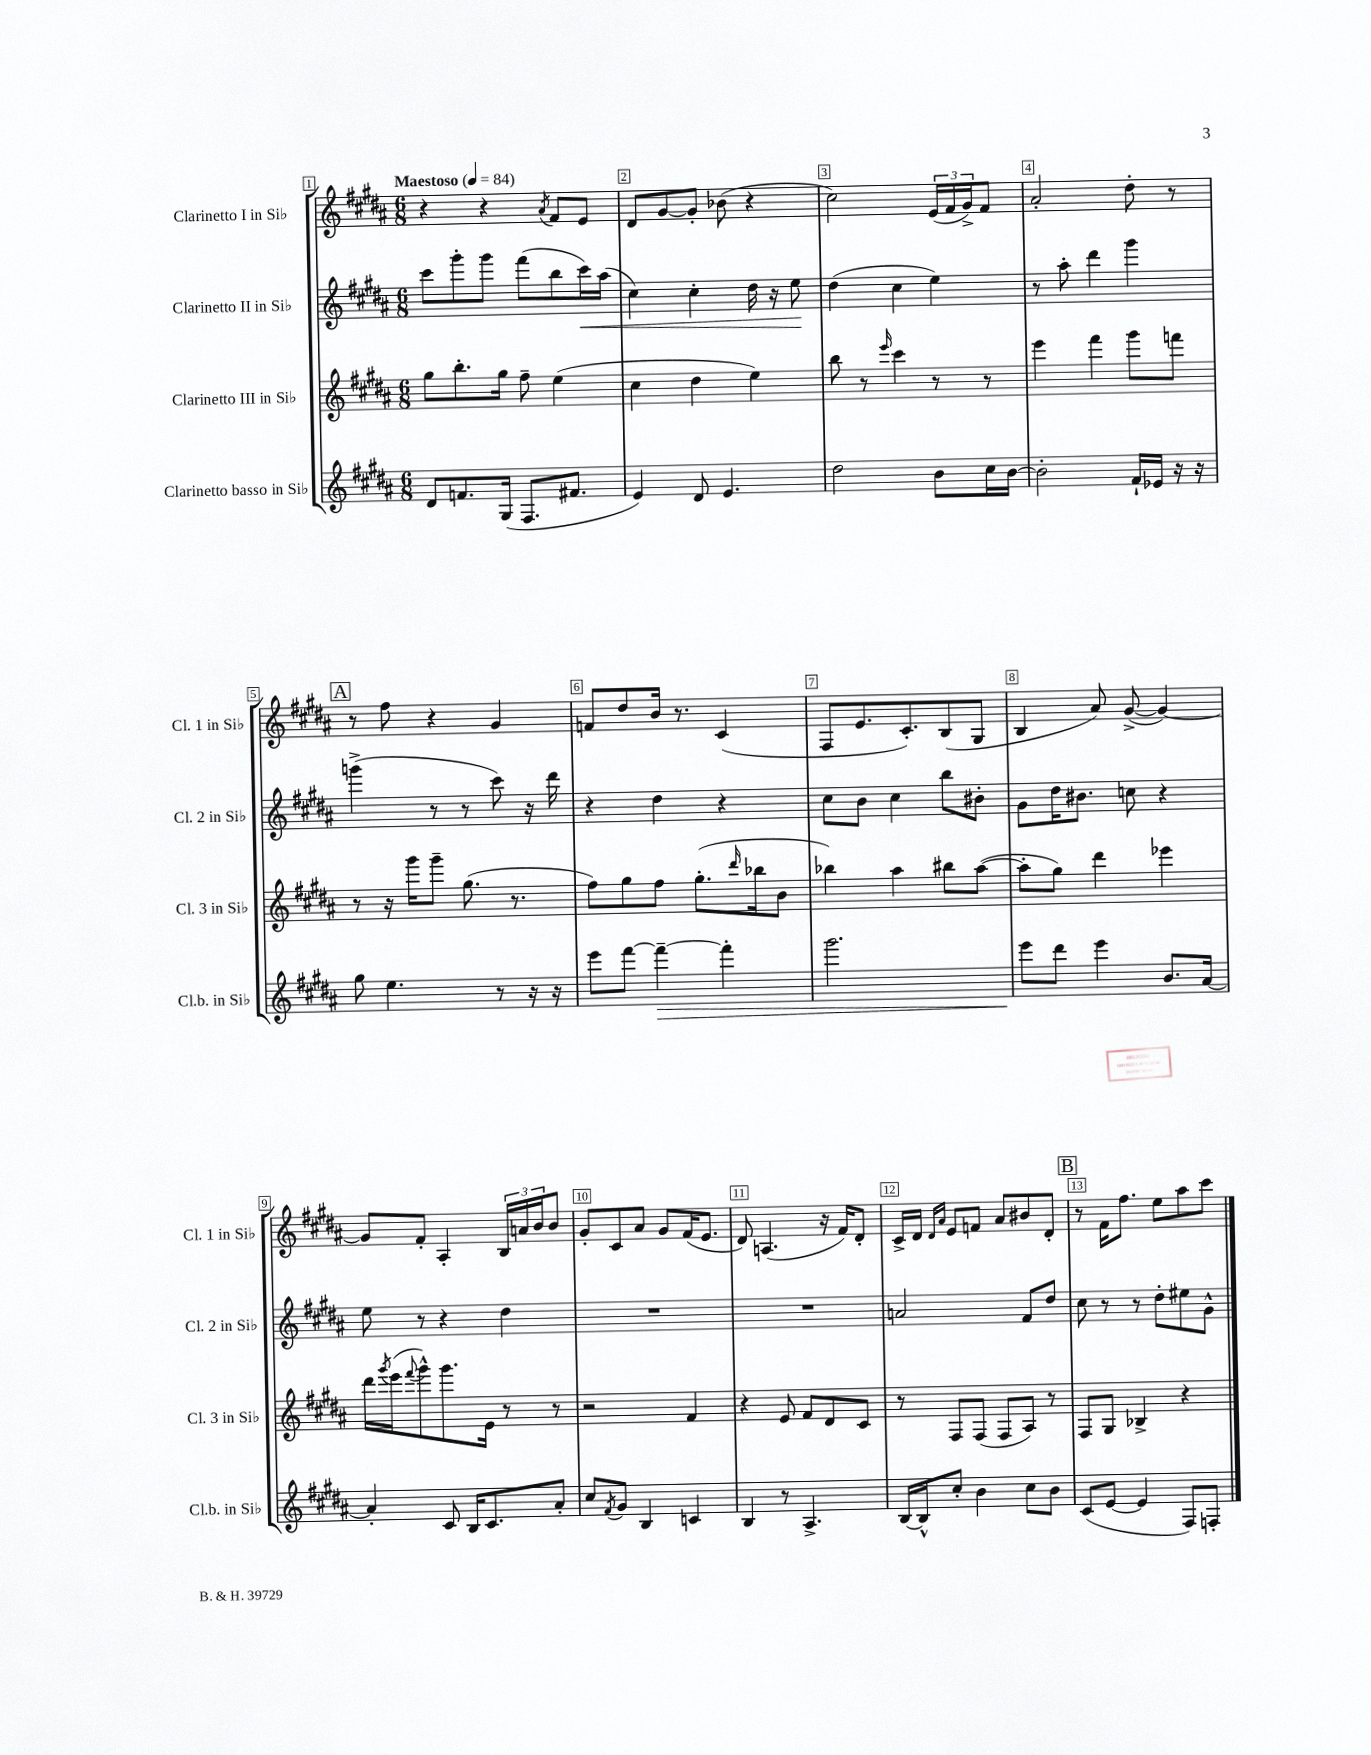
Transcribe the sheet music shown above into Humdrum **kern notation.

**kern	**kern	**kern	**kern
*staff4	*staff3	*staff2	*staff1
*clefG2	*clefG2	*clefG2	*clefG2
*k[f#c#g#d#a#]	*k[f#c#g#d#a#]	*k[f#c#g#d#a#]	*k[f#c#g#d#a#]
*M6/8	*M6/8	*M6/8	*M6/8
*MM84	*MM84	*MM84	*MM84
8d#	8gg#	8ccc#	4r
8.f	8.bb'	8ggg#'	.
.	.	8ggg#	4r
(16G#	16gg#	.	.
8.F#	8ff#~	(8fff#	.
.	.	.	8qa#
.	(4ee	8bb	8f#
8.f#	.	.	.
.	.	16ccc#)	8e
.	.	(16aa#	.
=	=	=	=
4e)	4cc#	4cc#)	8d#
.	.	.	[8g#
8d#	4dd#	4cc#'	8g#']
4.e	.	.	(8b-
.	4ee)	16dd#	4r
.	.	16r	.
.	.	8ee	.
=	=	=	=
2dd#	8bb	(4dd#	2cc#)
.	8r	.	.
.	16qqeee	.	.
.	4ccc#	4cc#	.
8b	8r	4ee)	(24e
.	.	.	24f#
.	.	.	24g#^)
16cc#	8r	.	8f#
[16b	.	.	.
=	=	=	=
2b']	4eee	8r	2a#'
.	.	8aa#'	.
.	4fff#	4ddd#	.
16f#`	8ggg#	4ggg#	8dd#'
16e-	.	.	.
16r	8fff	.	8r
16r	.	.	.
=	=	=	=
8gg#	8r	(4ggg^	8r
4.ee	16r	.	8ff#
.	16ggg#	.	.
.	8ggg#~	8r	4r
.	(8.gg#	8r	.
8r	.	8ccc#)	4g#
.	8.r	.	.
16r	.	16r	.
16r	.	16ddd#	.
=	=	=	=
8eee	8ff#)	4r	8f
[8fff#	8gg#	.	8dd#
4fff#~_	8ff#	4dd#	16b
.	.	.	8.r
.	(8.gg#'	.	.
4fff#']	.	4r	(4c#
.	16qqddd#	.	.
.	16bb-	.	.
.	8b	.	.
=	=	=	=
2.ggg#	4bb-)	8cc#	8F#
.	.	8b	8.e
.	4aa#	4cc#	.
.	.	.	8.c#')
.	8bb#	8bb	(8B
.	([8aa#	8b#'	8G#
=	=	=	=
8eee	8aa#']	8g#	4B
8ddd#	8gg#)	16dd#	.
.	.	8.b#	.
4eee	4ddd#	.	8a#)
.	.	8cc	([8g#^
8.b	4eee-	4r	4g#_)
[16a#	.	.	.
=	=	=	=
4a#']	16ddd#	8ee	8g#]
.	8qggg#	.	.
.	(16eee	.	.
.	8qqfff#	.	.
.	8ggg#^^)	8r	8f#'
8c#	8.ggg#	4r	4A#'
16B	.	.	.
8.c#	16e	.	.
.	8r	4dd#	24B
.	.	.	24a
.	.	.	24b
8a#'	8r	.	8b
=	=	=	=
8cc#	2r	2.r	8g#'
8qf#	.	.	.
8g#	.	.	8c#
4B	.	.	8a#
.	.	.	8g#
4c	4f#	.	(16f#
.	.	.	8.e
=	=	=	=
4B	4r	2.r	8d#)
.	.	.	(4.A
8r	8e	.	.
4.A#^	8f#	.	.
.	8d#	.	16r
.	.	.	16f#)
.	8c#	.	8d#'
=	=	=	=
[16B	8r	2a	16c#^
16B^^]	.	.	16d#
.	.	.	16qqd#
.	.	.	16qqa#
8cc#'	8F#	.	8e
4b	(8F#	.	8f
.	8F#	.	8a#
8cc#	8A#)	8f#	8b#
8b	8r	8dd#	8d#'
=	=	=	=
(8c#	8F#	8cc#	8r
[8e	8G#	8r	16f#
.	.	.	8.ff#
4e]	4B-^	8r	.
.	.	8dd#'	8ee
8F#)	4r	8ee#	8aa#
8F'	.	8g#^^	8ccc#
==	==	==	==
*-	*-	*-	*-
